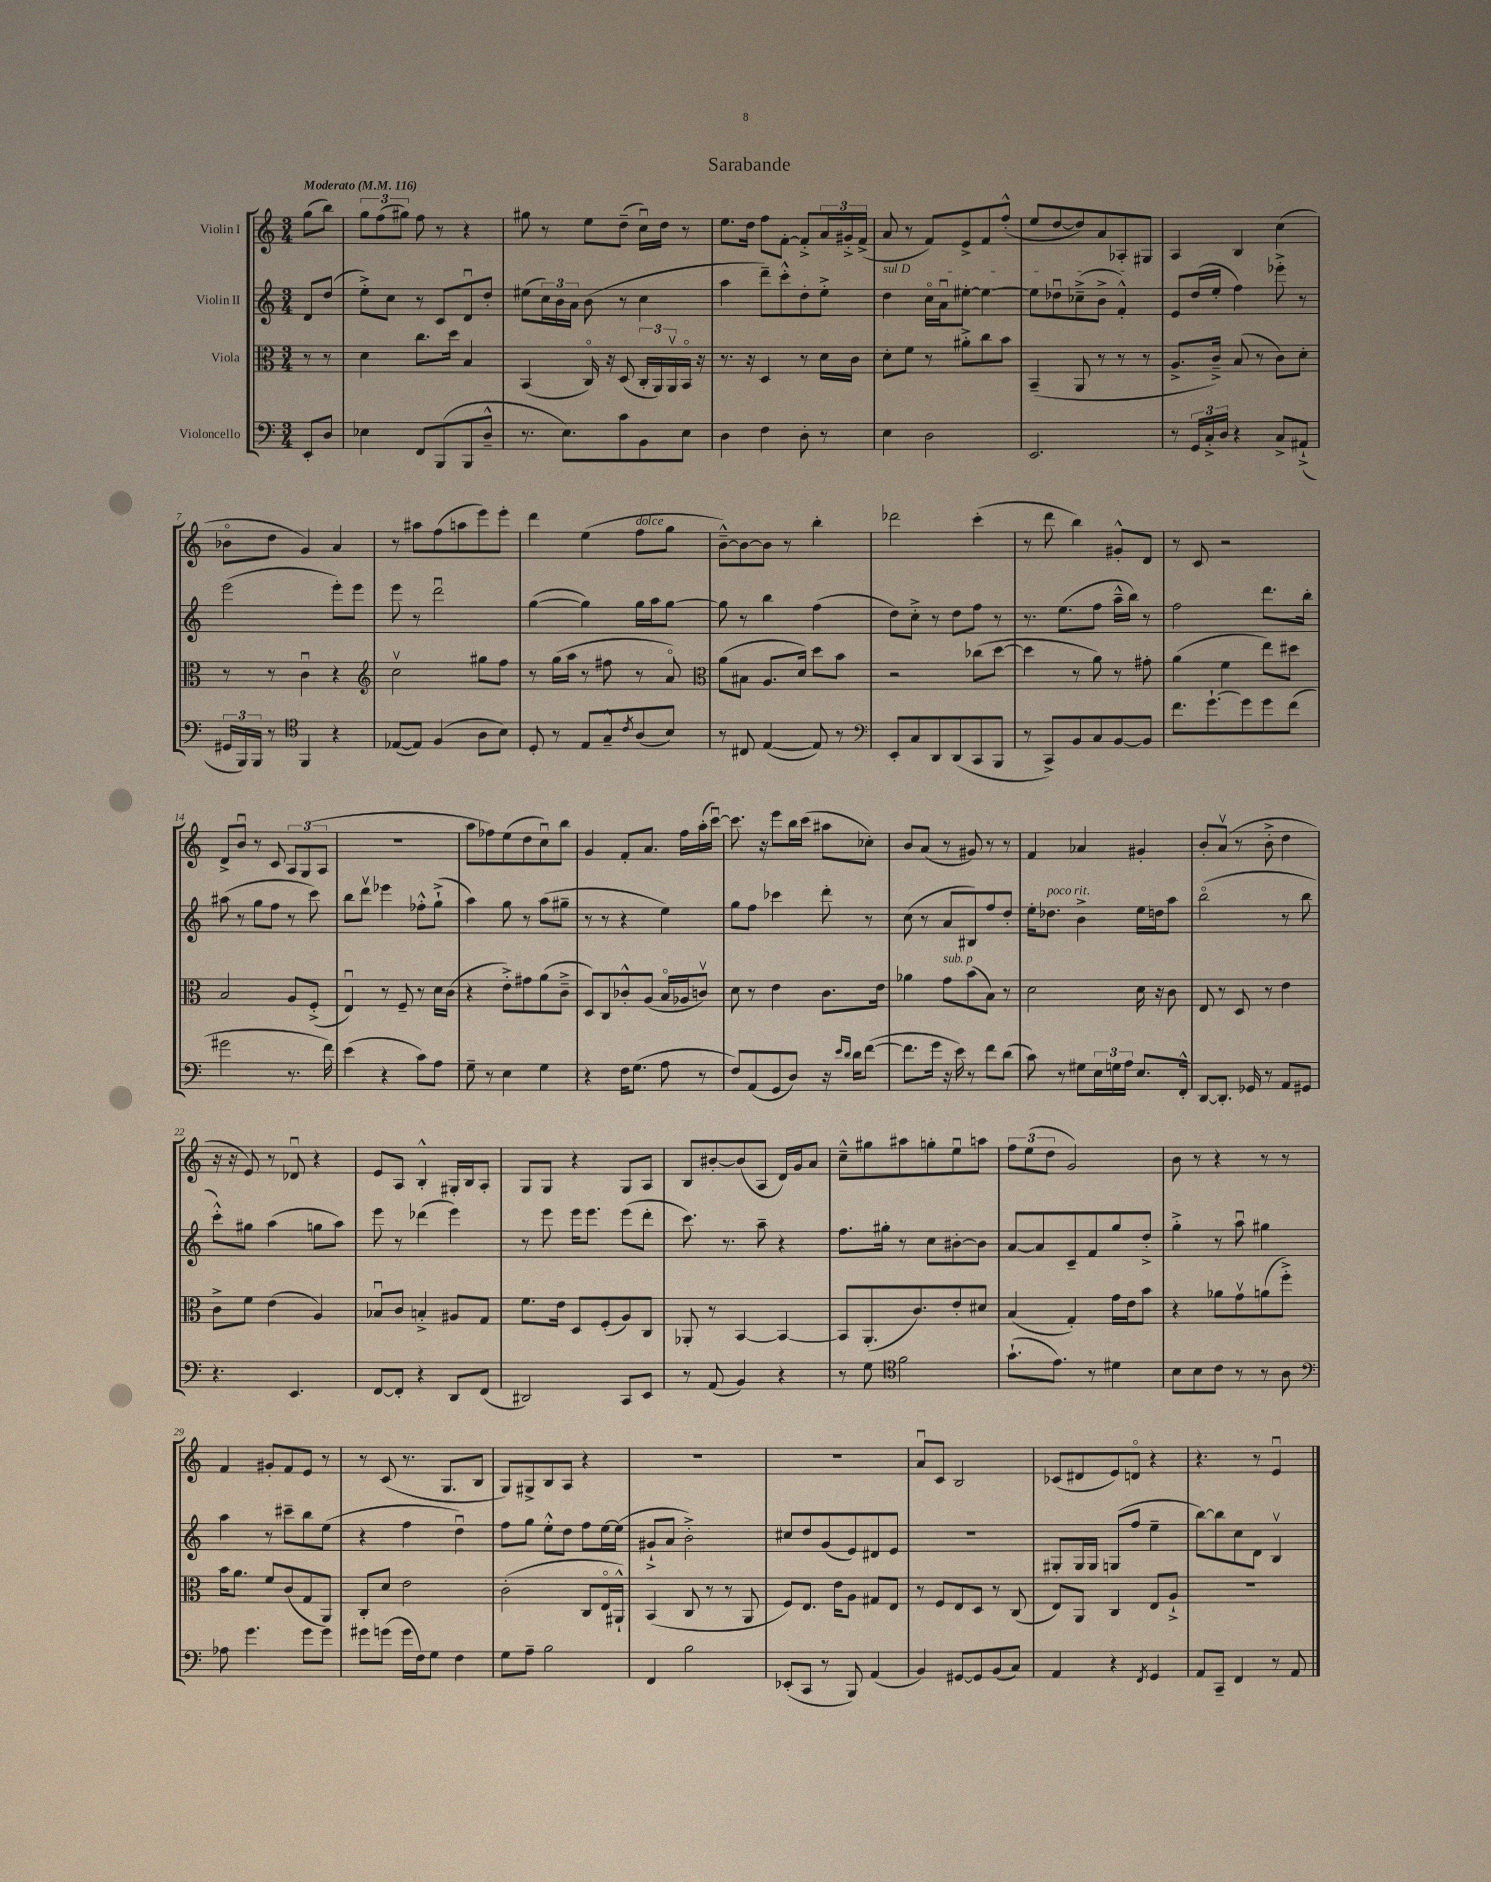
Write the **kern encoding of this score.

**kern	**kern	**kern	**kern
*part4	*part3	*part2	*part1
*staff4	*staff3	*staff2	*staff1
*I"Violoncello	*I"Viola	*I"Violin II	*I"Violin I
*clefF4	*clefC3	*clefG2	*clefG2
*k[]	*k[]	*k[]	*k[]
*M3/4	*M3/4	*M3/4	*M3/4
*MM116	*MM116	*MM116	*MM116
=	=	=	=
!	!	!	!LO:TX:a:B:t=Moderato
8EE'/L	8r	8d/L	(8gg\L
8D/J	8r	(8dd/J	8bb\J)
=1	=1	=1	=1
4E-X\	4d\	8ee'^\L)	12gg\L
.	.	.	(12ff\
.	.	8cc\J	.
.	.	.	12gg#X\J)
8FF/L	8.cc\L	8r	8ff\
(8BBB/	.	8c/L	8r
.	16dd\Jk	.	.
8BBB/	4B/	8du/	4r
8D~^^/J	.	8dd'/J	.
=2	=2	=2	=2
8.r	(4BB/	(8ee#X\L	8gg#X\
.	.	24cc\L)	8r
.	.	24b\	.
8.E\L)	.	.	.
.	.	24a\JJ	.
.	16C/)	(8b\	8ee\L
.	16r	.	.
8c\	(8D/	8r	(8dd~\J
8BB\	24C'/LL	4cc\	16ccu\LL)
.	24AA/)	.	.
.	.	.	16dd\JJ
.	24AAv/	.	.
8E\J	16BB/JJ	.	8r
.	16r	.	.
=3	=3	=3	=3
4D\	8.r	4aa\	8.ee\L
.	16r	.	16dd\Jk
4F\	4D/	8ddd~\L)	8ff\L
.	.	8ccc'^^\	[8f'\J
8D'\	8r	8dd'\	8f'^/L]
8r	16d\LL	8ee'^\J	24a/L
.	.	.	24g#X'^/
.	16c\JJ	.	.
.	.	.	(24f^/JJ
=4	=4	=4	=4
!	!	!LO:TX:a:i:t=sul D	!
4E\	8d'\L	4dd\	8a/
.	8f\J	.	8r
2D\	8r	16cc\LL	8f/L)
.	.	16au\J	.
.	8a#X'^\L	[8ee#X'\J	8e^/
.	8cc\	4ee#\_	8f/
.	8b\J	.	(8ff'^^/J
=5	=5	=5	=5
2.EE/	(4BB~/	8ee#\L]	8ee/L
.	.	8dd-Xu\	[8dd/
.	8AA/	(8cc-X~^\	8dd/])
.	8r	8b^\J	8a/
.	8r	4f'^^/)	8A-X'/
.	8r	.	8G#X/J
=6	=6	=6	=6
8r	8.A^/L	8e/L	4A/
24GG/LL	.	(16dd/L	.
24C'^/	.	.	.
.	16c~^/Jk)	16ee'/JJ	.
24D/JJ	.	.	.
4r	(8B/	4ff\)	4B/
.	8r	.	.
8C^/L	8c\L)	8eee-X'^\	(4cc\
(8AA#X`^/J	8d'\J	8r	.
!!LO:LB:g=z
=7	=7	=7	=7
24GG#X/LL	8r	(2eee\	8b-X\L
24BBB/)	.	.	.
24BBB/JJ	.	.	.
8r	8r	.	8dd\J
*clefC4	*	*	*
4FF/	4cu\	.	4g/)
4r	4r	8eee'\L)	4a/
.	.	8eee\J	.
=8	=8	=8	=8
*	*clefG2	*	*
([8E-X/L	2ccv\	8eee\	8r
8E-/J])	.	8r	8aa#X\L
(4F/	.	2dddu\	(8ff\
.	.	.	8aan\
8A\L	8gg#X\L	.	8eee\)
8B\J)	8ff\J	.	8eee'\J
=9	=9	=9	=9
8D'/	8r	([4gg\	4ddd\
8r	(16gg\LL	.	.
.	16aa\JJ	.	.
8E/L	8r	4gg\])	(4ee\
8G~^^/	8ff#X\	.	.
8qc/	.	.	.
!	!	!	!LO:TX:a:i:t=dolce
(8A/	8r	16gg\LL	8ff\L
.	.	16aa\J	.
8B/J)	8a/)	[8gg\J	8gg\J
=10	=10	=10	=10
*	*clefC3	*	*
8r	(8a\L	8gg\]	[8b~^^\L)
8C#X/	8B#X\J	8r	8b\_
([4E/	8.A/L	4bb\	8b\J]
.	.	.	8r
.	16d/Jk)	.	.
8E/])	8dd\L	(4ff\	4bb'\
8r	8b\J	.	.
=11	=11	=11	=11
*clefF4	*	*	*
8EE'/L	2r	8dd\L)	2ddd-X\
8C/	.	8cc'^\J	.
8DD/	.	8r	.
(8DD/	.	8dd\L	.
8CC/	(8cc-X\L	8ff\J	(4ccc'\
8BBB/J	[8dd\J	8r	.
=12	=12	=12	=12
8r	4dd\]	8.r	8r
8CC^/L)	.	.	8ddd\
.	.	(8.ee\L	.
8BB/	8r	.	4bb\)
8C/	8a\)	8ff\J	.
[8BB/	8r	16aa~^^\LL	8g#X'^^/L
.	.	16bb\JJ)	.
8BB/J]	8g#X'\	8r	8d/J
=13	=13	=13	=13
8.f\L	(4a\	2ff\	8r
.	.	.	8c/
[8.g`\	.	.	.
.	4f\	.	2r
8g\]	.	.	.
8g\	8ee\L)	8.ddd\L	.
(8f\J	8dd#X\J	.	.
.	.	16bb'\Jk	.
!!LO:LB:g=z
=14	=14	=14	=14
2g#X\	2B/	(8aa#X\	8d^/L
.	.	8r	8bu/J
.	.	8gg\L	8r
.	.	8ff\J	8c/
8.r	8A/L	8r	12A/L
.	.	.	(12G/
.	(8F'^/J	8ccc\)	.
.	.	.	12A/J
16f\)	.	.	.
=15	=15	=15	=15
(4e\	4Eu/)	8bb\L	2.r
.	.	8dddv\J	.
4r	8r	4eee-X\	.
.	8F~/	.	.
8c\L)	8r	8ff-X'^^\L	.
8A\J	16d\LL	(8gg`^\J	.
.	(16c\JJ	.	.
=16	=16	=16	=16
8G~\	4r	4aa\)	8aa\L
8r	.	.	8ff-X\)
4E\	8e'^\L)	8gg\	(8ee\
.	8g#X\	8r	8dd\
4G\	(8a\	(8aa\L	8ccu\)
.	8c~^\J	8gg#X~\J	8bb\J
=17	=17	=17	=17
4r	8D/L)	8r	4g/
.	8C/	8r	.
16F\KL	8c-X'^^/	4r	8f'/L
(8.G\J	.	.	.
.	(8A/J	.	8.a/J
8A\	16B/LL	4ee\)	.
.	16A-X/J	.	16ff\LL
8r	8cnv/J)	.	(16aa'\
.	.	.	[16cccu\JJ)
=18	=18	=18	=18
8F/L)	8d\	8gg\L	8.ccc\]
(8AA/	8r	8ff\J	.
.	.	.	16r
8GG/	4e\	4ccc-X\	8eee\L
8D/J)	.	.	16bb\L
.	.	.	(16ccc\JJ
16r	8.c\L	8ddd'\	8aa#X\L
16qqe/LL	.	.	.
16qqd/JJ	.	.	.
16d\KL	.	.	.
([8f\J	.	8r	8cc-X'\J)
.	16e\Jk	.	.
=19	=19	=19	=19
8.f\L]	4a-X\	(8cc\	8b/L
.	.	8r	(8a/J
16g\Jk	.	.	.
!	!LO:TX:a:i:t=sub. p	!	!
16r	8g\L	8a/L	8r
16e\)	.	.	.
8r	(8b\	8B#X/)	8g#X/)
8f\L	8B\J)	8ff/	8r
(8d\J	8r	8dd'/J	8r
=20	=20	=20	=20
8c\)	2d\	16ee'\KL	4f/
!	!	!LO:TX:a:i:t=poco rit.	!
.	.	8.dd-X\J	.
8r	.	.	.
8G#X\L	.	4b^\	4a-X/
24E\L	.	.	.
24Gn\	.	.	.
24A\JJ	.	.	.
8.E/L	16d\	16ee\LL	4g#X'/
.	16r	16ddn\J	.
.	8c\	8aa\J	.
16FF'^^/Jk	.	.	.
=21	=21	=21	=21
[8DD/L	8E/	(2bb\	8b'/L
8.DD'/J]	8r	.	(8av/J
.	8D/	.	8r
16GG-X/	.	.	.
8r	8r	.	8b'^\
8AA/L	4e\	8r	4dd\
8GG#X/J	.	8bb\	.
!!LO:LB:g=z
=22	=22	=22	=22
4.r	8c^\L	8ccc'^^\L)	16r
.	.	.	16r
.	8f\J	8gg#X\J	8e/)
.	(4e\	(4aa\	8r
4.EE/	.	.	8d-Xu/
.	4A/)	8ggn\L	4r
.	.	8aa\J)	.
=23	=23	=23	=23
[8FF/L	8B-Xu/L	8eee\	8e/L
8FF'/J]	8c/J	8r	8A/J
4r	4Bn'^/	(4ddd-X\	4B'^^/
8DD/L	8A#X/L	4eee\)	16G#X'/LL
.	.	.	16B/J
(8FF/J	8G/J	.	8A'/J
=24	=24	=24	=24
2DD#X/)	8.f\L	8r	8G/L
.	.	8eee\	8G/J
.	16e\Jk	.	.
.	8D/L	16eee\KL	4r
.	.	8.eee\J	.
.	(8F'/	.	.
8CC/L	8A/)	(8eee\L	8G/L
8EE/J	8C/J	8ddd'\J	8A/J
=25	=25	=25	=25
8r	8AA-X'/	8.ccc\)	8B/L
(8AA/	8r	.	[8b#X'/
.	.	8.r	.
4BB/)	[4BB/	.	(8b#/]
.	.	8aa~\	8A/J
4r	4BB/_	4r	16d/LL)
.	.	.	16g/J
.	.	.	8a/J
=26	=26	=26	=26
8r	8BB/L]	8.ff\L	8cc~^^\L
8G\	(8.AA'/	.	8gg#X\
.	.	16gg#X'\Jk	.
*clefC4	*	*	*
2f\	.	8r	8aa#X\
.	8.c/)	.	.
.	.	8cc\L	8ggn'\
.	8e'/	[8b#X'\	8eeu\
.	8d#X/J	8b#\J]	8aan\J
=27	=27	=27	=27
(8.g`\L	(4B/	[8a/L	12ff\L
.	.	.	(12ee\
.	.	8a/]	.
.	.	.	12dd\J
8.e\J)	.	.	.
.	4G'/)	8c~/	2g/)
8r	.	8f/	.
4d#X\	16g\LL	8gg/	.
.	16e\J	.	.
.	8b\J	8dd'^/J	.
=28	=28	=28	=28
8B\L	4r	4gg'^\	8b\
8B\	.	.	8r
8c\J	8a-X\L	8r	4r
8r	8gv\	8aau\	.
8r	(8an\	4gg#X\	8r
8A\	8ff'^\J)	.	8r
!!LO:LB:g=z
=29	=29	=29	=29
*clefF4	*	*	*
8A-X\	16b\KL	4aa\	4f/
.	8.a\J	.	.
4.g\	.	.	.
.	8f/L	8r	8g#X'/L
.	(8c/	8ccc#X~\L	8f/
8g\L	8G/	8bb\	8e/J
8g\J	8AA/J)	(8ee\J	8r
=30	=30	=30	=30
8g#X\L	8C'/L	4r	8r
(8gn\J	8d/J	.	(8c/
16g\LL	2e\	4ff\	8.r
16F\J)	.	.	.
8G\J	.	.	.
.	.	.	8.G/L
4F\	.	4ddu\)	.
.	.	.	8B/J
=31	=31	=31	=31
8G\L	(2c'\	8ff\L	8G/L)
8A~\J	.	8gg\J	8G#X^/
2B\	.	8ee'^^\L	8B/
.	.	8dd\J	8A/J
.	8C/L	8ff\L	4r
.	16E/L	[16ee\L	.
.	16AA#X`^^/JJ)	(16ee\JJ]	.
=32	=32	=32	=32
4FF/	(4BB/	8g#X`^/L	2.r
.	.	8a/J	.
2B\	8C/	2b'^\)	.
.	8r	.	.
.	8r	.	.
.	8AA/	.	.
=33	=33	=33	=33
(8EE-X'/L	8F/L)	8cc#X/L	2.r
8CC/J	8.E/J	8dd/	.
8r	.	(8g/	.
.	16e\KL	.	.
8BBB/)	8A\J	8e/)	.
(4AA/	8G#X/L	8d#X/	.
.	8E/J	8e/J	.
=34	=34	=34	=34
4BB/)	8r	2.r	8au/L
.	8F/L	.	8c/J
[8GG#X/L	8E/	.	2B/
8GG#/]	8D/J	.	.
(8BB/	8r	.	.
8C/J)	(8C/	.	.
=35	=35	=35	=35
4AA/	8E/L)	8G#X'/L	(8c-X/L
.	8AA/J	16G#/L	8d#X/
.	.	16G#/JJ	.
4r	4C/	(8Gn/L	8e/)
.	.	8ff/J	8dn/J
8qFF/	.	.	.
4GG/	8E/L	4ee~\	4r
.	8A`^/J	.	.
=36	=36	=36	=36
8AA/L	2.r	[8bb\L)	4.r
8CC~/J	.	8bb\]	.
4FF/	.	8cc\	.
.	.	8d\J	8r
8r	.	4Bv/	4eu/
8AA/	.	.	.
==	==	==	==
*-	*-	*-	*-
